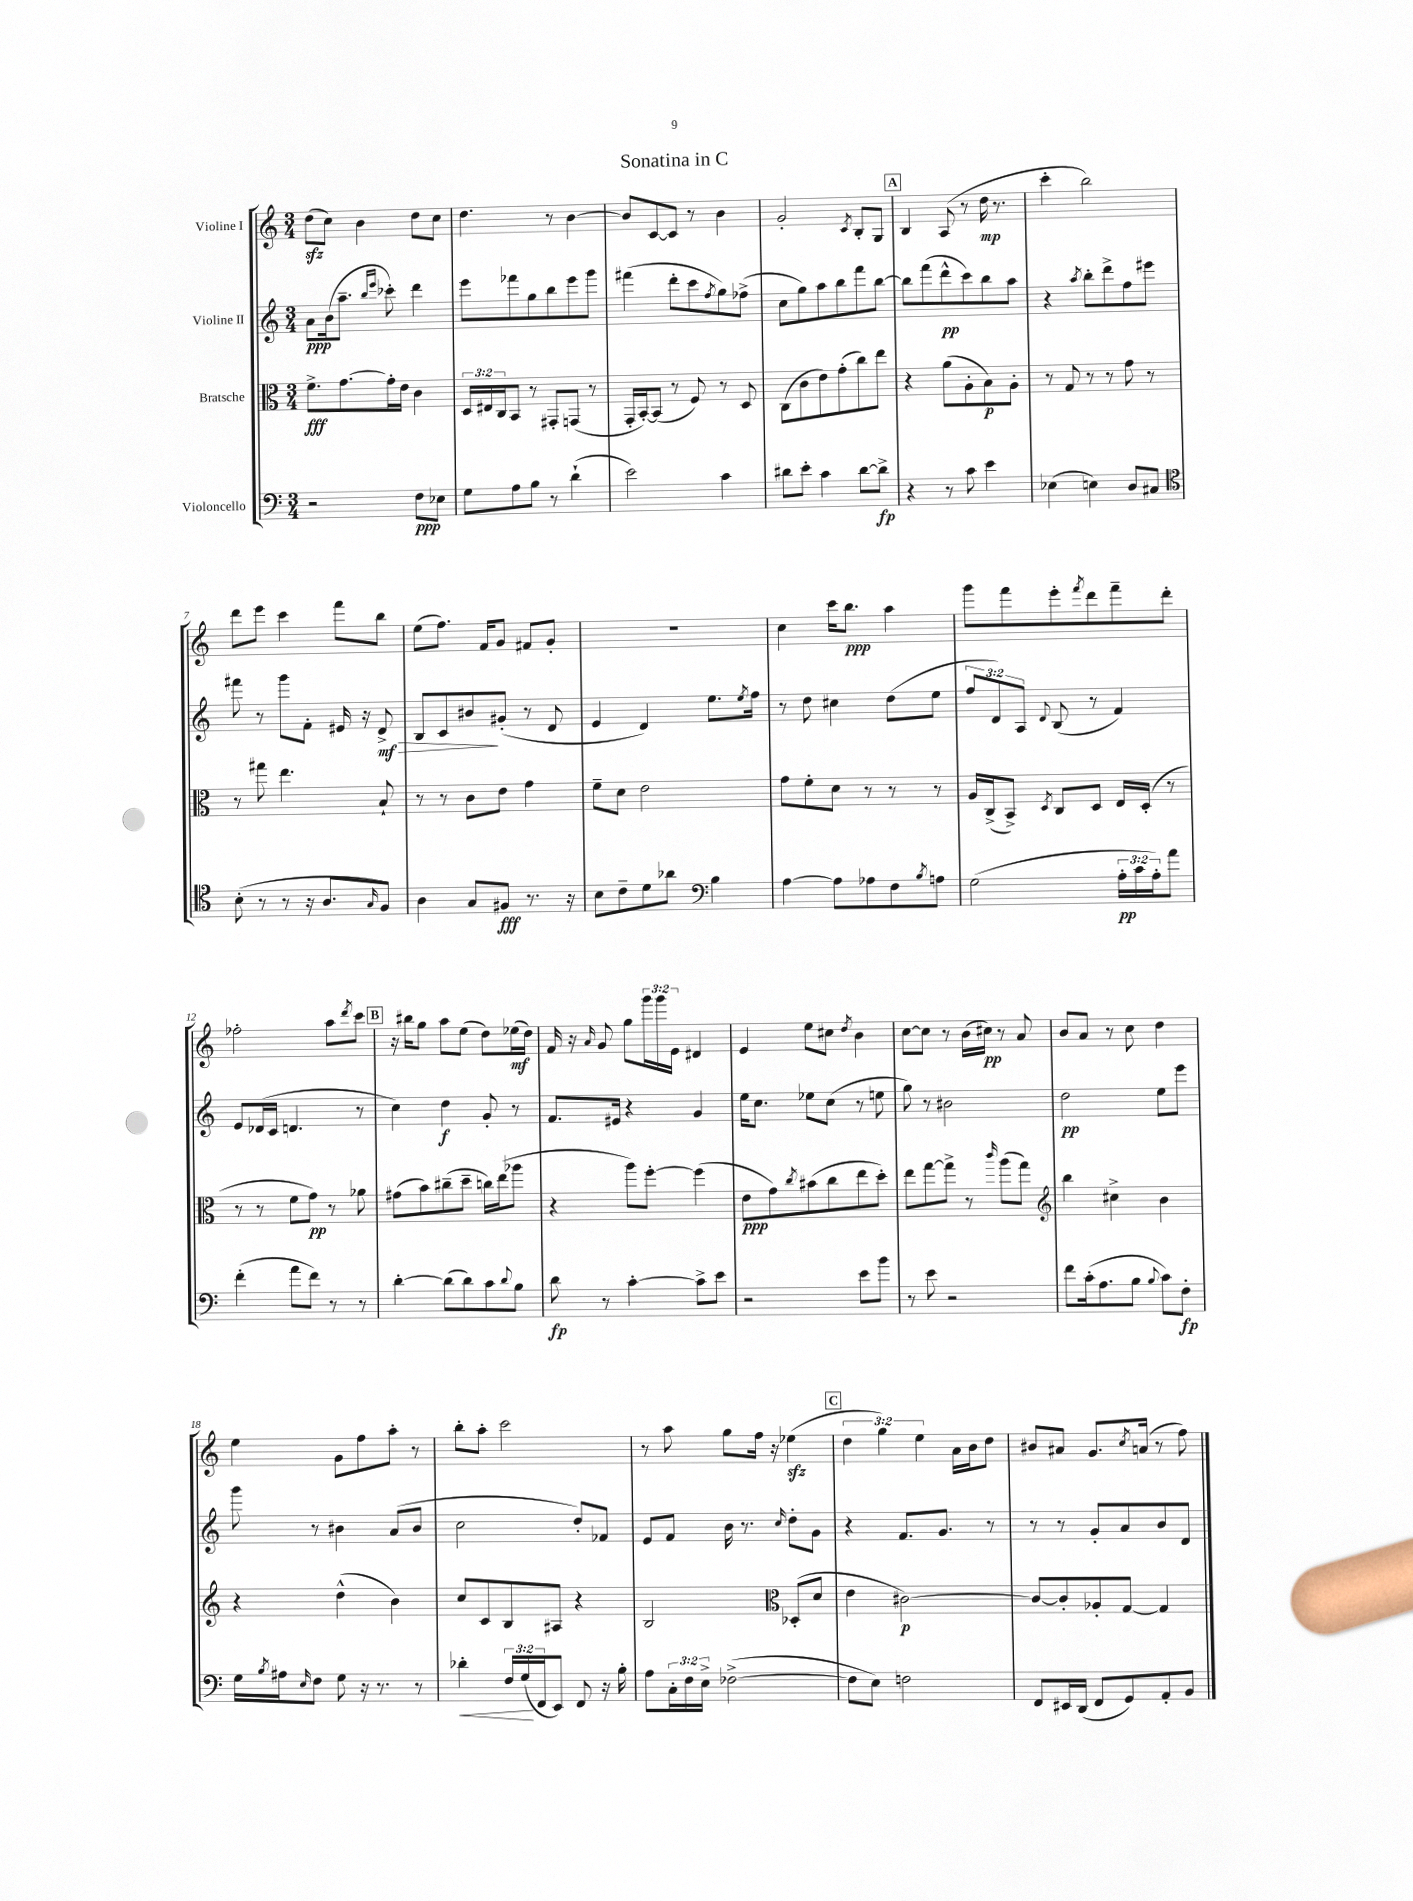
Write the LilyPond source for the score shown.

\header { title = "Sonatina in C" }
<<
\new StaffGroup <<
\new Staff = "s0" \with { instrumentName = "Violine I" } {
    \clef treble \key c \major \numericTimeSignature \time 3/4 \override Staff.TupletNumber.text = #tuplet-number::calc-fraction-text
    d''8\sfz( c''8) b'4 d''8 c''8 |
    d''4. r8 b'4~ |
    b'8 c'8~ c'8 r8 b'4 |
    g'2-. \acciaccatura { c'8 } b8-. g8 |
    \mark \markup { \box "A" } b4 a8( r8 d''16\mp r8. |
    c'''4-. b''2) |
    d'''8 e'''8 c'''4 f'''8 b''8 |
    e''8( f''8.) f'16 g'8 fis'8 g'8-. |
    R2. |
    c''4 c'''16 b''8.\ppp a''4 |
    g'''8 f'''8 e'''8-. \acciaccatura { f'''8 } d'''8 f'''8-- d'''8-. |
    fes''2-. a''8 \acciaccatura { d'''8 } c'''8 |
    \mark \markup { \box "B" } r16 bis''16 g''8 a''8 e''8( d''8) ees''16\mf( d''16) |
    f'16 r16 \grace { a'16 } g'8 g''8 \tuplet 3/2 { g'''16 g'''16 e'16 } dis'4 |
    e'4 e''8 cis''8 \acciaccatura { d''8 } b'4 |
    c''8~ c''8 r8 b'16( cis''16\pp) r8 a'8 |
    b'8 a'8 r8 c''8 d''4 |
    e''4 g'8 f''8 a''8-. r8 |
    b''8-. a''8-. c'''2 |
    r8 a''8 g''8 f''16 r16 ees''4\sfz( |
    \mark \markup { \box "C" } \tuplet 3/2 { d''4 g''4) e''4 } a'16 b'16 d''8 |
    bis'8 ais'8 g'8. \acciaccatura { c''8 } a'16( r8 f''8) \bar "|." |
}
\new Staff = "s1" \with { instrumentName = "Violine II" } {
    \clef treble \key c \major \numericTimeSignature \time 3/4 \override Staff.TupletNumber.text = #tuplet-number::calc-fraction-text
    a'8\ppp b'16( a''8.-- \grace { b''16 e'''16 } ces'''8-.) d'''4 |
    e'''8 fes'''8 g''8 b''8 e'''8 g'''8 |
    fis'''4( d'''8-. c'''8 \acciaccatura { f''8 } g''8) fes''8->( |
    c''8 g''8) a''8 b''8 f'''8 b''8~ |
    \mark \markup { \box "A" } b''8 f'''8( d'''8-^\pp c'''8) b''8 a''8 |
    r4 \acciaccatura { a''8 } b''8-. d'''8-> f''8 eis'''8 |
    fis'''8 r8 g'''8 f'8-. eis'16 r16 d'8->\mf\> |
    b8 c'8 bis'8\! gis'8-.( r8 d'8 |
    e'4 d'4) e''8. \acciaccatura { e''8 } f''16 |
    r8 d''8 cis''4 d''8( e''8 |
    \tuplet 3/2 { f''8 d'8) a8 } \appoggiatura { d'8 } b8( r8 f'4) |
    e'8 des'16( c'16 d'4. r8 |
    \mark \markup { \box "B" } c''4) d''4\f g'8-. r8 |
    f'8. eis'16 r4 g'4 |
    e''16 c''8. ees''8 c''8( r8 e''8 |
    g''8) r8 bis'2 |
    d''2\pp e''8 e'''8 |
    g'''8 r8 bis'4 a'8( bis'8 |
    c''2 d''8-.) fes'8 |
    e'8 f'8 b'16 r8. \grace { c''16 } d''8-. g'8 |
    \mark \markup { \box "C" } r4 f'8. g'8. r8 |
    r8 r8 g'8-. a'8 b'8 d'8 \bar "|." |
}
\new Staff = "s2" \with { instrumentName = "Bratsche" } {
    \clef alto \key c \major \numericTimeSignature \time 3/4 \override Staff.TupletNumber.text = #tuplet-number::calc-fraction-text
    f'8.->\fff g'8.~ g'16-. e'16 c'4 |
    \tuplet 3/2 { d16 eis16 c16 } b,8 r8 gis,8-. g,8( r8 |
    g,16-. b,16~-.) b,8( r8 f8) r8 d8 |
    c8( c'8 e'8) g'8-.( c''8) e''8 |
    \mark \markup { \box "A" } r4 a'8( a8-. b8\p) a8-. |
    r8 g8 r8 r8 g'8 r8 |
    r8 gis''8 e''4. b8-! |
    r8 r8 c'8 e'8 g'4 |
    f'8-- d'8 e'2 |
    g'8 f'8-. d'8 r8 r8 r8 |
    a16 c16->( b,8->) \acciaccatura { d8 } c8 d8 e16 d16-.( r8 |
    r8 r8 f'8 g'8\pp) r8 aes'8 |
    \mark \markup { \box "B" } gis'8( b'8) cis''8--( d''8-- c''16) e''16( aes''8 |
    r4 a''8) f''8~-. f''4( |
    e'8\ppp g'8) \acciaccatura { c''8 } bis'8( c''8 e''8 d''8-.) |
    e''8 g''8~ g''8-> r8 \grace { c'''16 } a''8( g''8) |
    \clef treble b''4 cis''4-> b'4 |
    r4 d''4-^( b'4) |
    c''8 c'8 b8 ais8 r4 |
    b2 \clef alto des8-.( d'8 |
    \mark \markup { \box "C" } e'4 cis'2~\p) |
    cis'8~ cis'8-. aes8-. g8~ g4 \bar "|." |
}
\new Staff = "s3" \with { instrumentName = "Violoncello" } {
    \clef bass \key c \major \numericTimeSignature \time 3/4 \override Staff.TupletNumber.text = #tuplet-number::calc-fraction-text
    r2 f8\ppp ees8 |
    g8 a8 b8 r8 d'4-!( |
    e'2) c'4 |
    dis'8 e'8-. c'4 dis'8~ dis'8->\fp |
    \mark \markup { \box "A" } r4 r8 c'8 e'4 |
    ees4( e4) d8 cis8 |
    \clef tenor b8-.( r8 r8 r16 a8. \grace { g16 } f8) |
    a4 g8 fis8\fff r8. r16 |
    b8 c'8-- d'8 aes'8 \clef bass b4 |
    a4~ a8 aes8 f8 \acciaccatura { b8 } a8 |
    g2( \tuplet 3/2 { a16-.\pp c'16 a16-.) } a'8 |
    f'4-.( a'8 f'8) r8 r8 |
    \mark \markup { \box "B" } d'4~-. d'8( d'8) c'8 \appoggiatura { d'8 } b8 |
    d'8\fp r8 c'4~-. c'8-> e'8 |
    r2 e'8 b'8 |
    r8 e'8 r2 |
    f'8 c'16-.( a8. b8 \appoggiatura { b8 } c'8) f8-.\fp |
    g16 \acciaccatura { b8 } ais16 \grace { e16 } f8 g8 r16 r8. r8 |
    des'4-.\< \tuplet 3/2 { f16 g16\!( f,16 } e,8) f,8 r16 b16-. |
    a8 \tuplet 3/2 { c16-. f16 e16-> } fes2~->( |
    \mark \markup { \box "C" } fes8 e8) f2 |
    f,8 eis,16 d,16( f,8 g,8) a,8-. b,8 \bar "|." |
}
>>
>>
